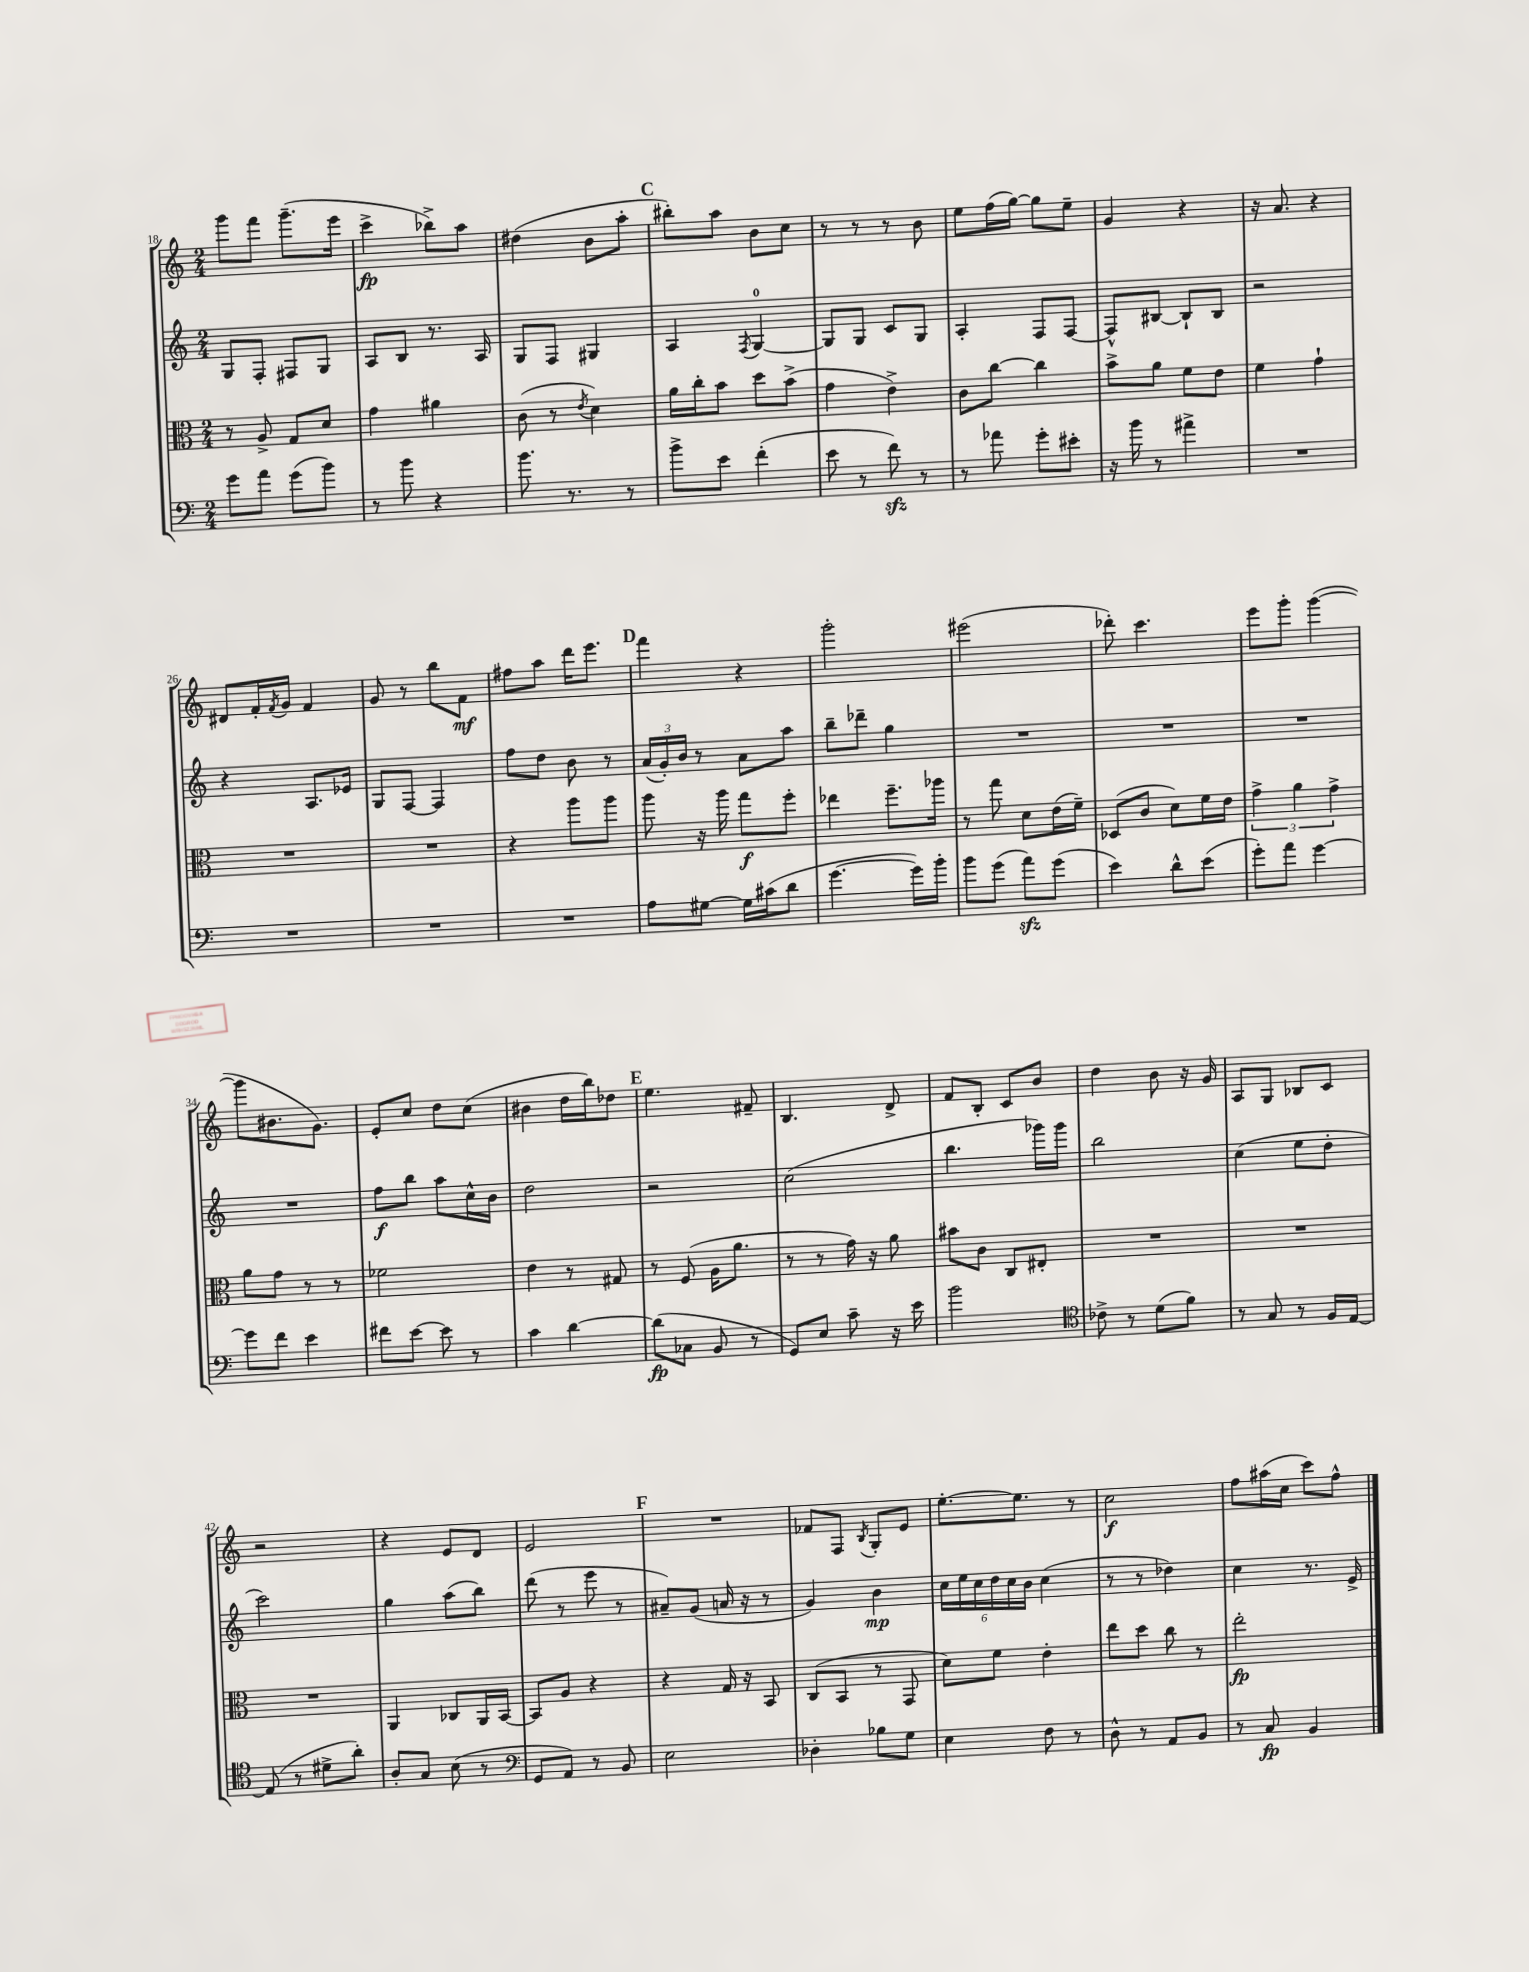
<<
\new StaffGroup <<
\new Staff = "s0" {
    \clef treble \key c \major \numericTimeSignature \time 2/4
    g'''8 f'''8 g'''8.--( e'''16 |
    c'''4->\fp bes''8->) a''8 |
    dis''4( b'8 a''8-. |
    \mark \markup { \bold "C" } bis''8-.) a''8 b'8 c''8 |
    r8 r8 r8 b'8 |
    e''8 f''16( g''16~) g''8 e''8-- |
    g'4 r4 |
    r16 a'8. r4 |
    dis'8 f'16-. \acciaccatura { f'8 } g'16 f'4 |
    g'8 r8 b''8 f'8\mf |
    fis''8 a''8 d'''16 e'''8. |
    \mark \markup { \bold "D" } f'''4 r4 |
    g'''2-. |
    eis'''2( |
    des'''8-.) c'''4. |
    e'''8 g'''8-. g'''4~( |
    g'''8 bis'8. g'8.) |
    e'8-. c''8 d''8 c''8( |
    bis'4 d''16 b''16) des''8 |
    \mark \markup { \bold "E" } e''4. fis'8-- |
    b4. d'8-> |
    f'8 b8-. c'8 b'8 |
    d''4 b'8 r16 g'16 |
    a8 g8 bes8 c'8 |
    r2 |
    r4 e'8 d'8 |
    e'2 |
    \mark \markup { \bold "F" } R2 |
    fes'8 f8 \acciaccatura { b8 } g8-. e'8 |
    e''8.~-. e''8. r8 |
    c''2\f |
    f''8 ais''16( c''16 c'''8) f''8-^ \bar "|." |
}
\new Staff = "s1" {
    \clef treble \key c \major \numericTimeSignature \time 2/4
    g8 f8-. fis8 g8 |
    a8 b8 r8. a16 |
    g8 f8 gis4 |
    \mark \markup { \bold "C" } a4 \acciaccatura { f8 } g4-0~ |
    g8 g8 c'8 g8 |
    a4-. f8 f8~ |
    f8-^ bis8~ bis8-! bis8 |
    r2 |
    r4 a8. ees'16 |
    g8 f8~ f4 |
    f''8 d''8 b'8 r8 |
    \mark \markup { \bold "D" } \tuplet 3/2 { a'16( g'16-.) b'16 } r8 a'8 a''8 |
    b''8-- des'''8-- g''4 |
    R2 |
    R2 |
    R2 |
    R2 |
    f''8\f b''8 a''8 c''16-^ b'16 |
    d''2 |
    \mark \markup { \bold "E" } r2 |
    c''2( |
    b''4. ges'''16) ges'''16 |
    b''2 |
    c''4( e''8 d''8-. |
    c'''2) |
    g''4 a''8( b''8) |
    d'''8( r8 e'''8 r8 |
    \mark \markup { \bold "F" } ais'8--) g'8( a'16 r16 r8 |
    g'4) b'4\mp |
    \tuplet 6/4 { c''16 e''16 c''16 d''16 c''16 b'16 } c''4( |
    r8 r8 des''4) |
    c''4 r8. e'16-> \bar "|." |
}
\new Staff = "s2" {
    \clef alto \key c \major \numericTimeSignature \time 2/4
    r8 a8-> g8 d'8 |
    g'4 ais'4 |
    c'8( r8 \acciaccatura { e'8 } d'4) |
    \mark \markup { \bold "C" } a'16 c''16-. b'8 d''8 b'8->( |
    g'4 e'4->) |
    c'8 c''8~ c''4 |
    b'8-> a'8 f'8 e'8 |
    f'4 g'4-! |
    R2 |
    R2 |
    r4 a''8 a''8 |
    \mark \markup { \bold "D" } a''8 r16 a''16 g''8\f f''8-. |
    ees''4 f''8.-- aes''16 |
    r8 g''8 d'8 e'16( f'16--) |
    des8( c'8 d'8) f'16 e'16 |
    \tuplet 3/2 { g'4-> a'4 g'4-> } |
    a'8 g'8 r8 r8 |
    fes'2 |
    e'4 r8 gis8 |
    \mark \markup { \bold "E" } r8 f8( a16 a'8. |
    r8 r8 g'16) r16 a'8 |
    bis'8 c'8 c8 eis8-. |
    R2 |
    R2 |
    R2 |
    a,4 ces8 a,16 b,16~ |
    b,8 a8 r4 |
    \mark \markup { \bold "F" } r4 g16 r16 b,8 |
    c8( b,8 r8 g,8 |
    d'8) f'8 e'4-. |
    e''8 d''8 c''8 r8 |
    e''2-.\fp \bar "|." |
}
\new Staff = "s3" {
    \clef bass \key c \major \numericTimeSignature \time 2/4
    g'8 a'8 g'8( b'8) |
    r8 b'8 r4 |
    b'8. r8. r8 |
    \mark \markup { \bold "C" } b'8-> e'8 f'4-.( |
    e'8 r8 f'8\sfz) r8 |
    r8 aes'8 g'8-. eis'8-. |
    r16 b'16 r8 ais'4-> |
    R2 |
    R2 |
    R2 |
    R2 |
    \mark \markup { \bold "D" } a8 gis8~ gis16 cis'16( d'8 |
    g'4.~ g'16) b'16-. |
    b'8 g'8( a'8\sfz) g'8( |
    e'4) d'8-^ e'8( |
    g'8-.) a'8 g'4~ |
    g'8 f'8 e'4 |
    fis'8 e'8~ e'8 r8 |
    c'4 d'4~ |
    \mark \markup { \bold "E" } d'8\fp( ces8 b,8 r8 |
    g,8) e8 c'8-- r16 e'16 |
    b'2 |
    \clef tenor ces'8-> r8 d'8( f'8) |
    r8 g8 r8 f16 e16~ |
    e8( r8 dis'8-> a'8-.) |
    a8-. g8 b8( r8 |
    \clef bass g,8 a,8) r8 b,8 |
    \mark \markup { \bold "F" } e2 |
    des4-. bes8 g8 |
    e4 f8 r8 |
    d8-^ r8 a,8 b,8 |
    r8 c8\fp b,4 \bar "|." |
}
>>
>>
\layout { \context { \Score currentBarNumber = #18 } }
